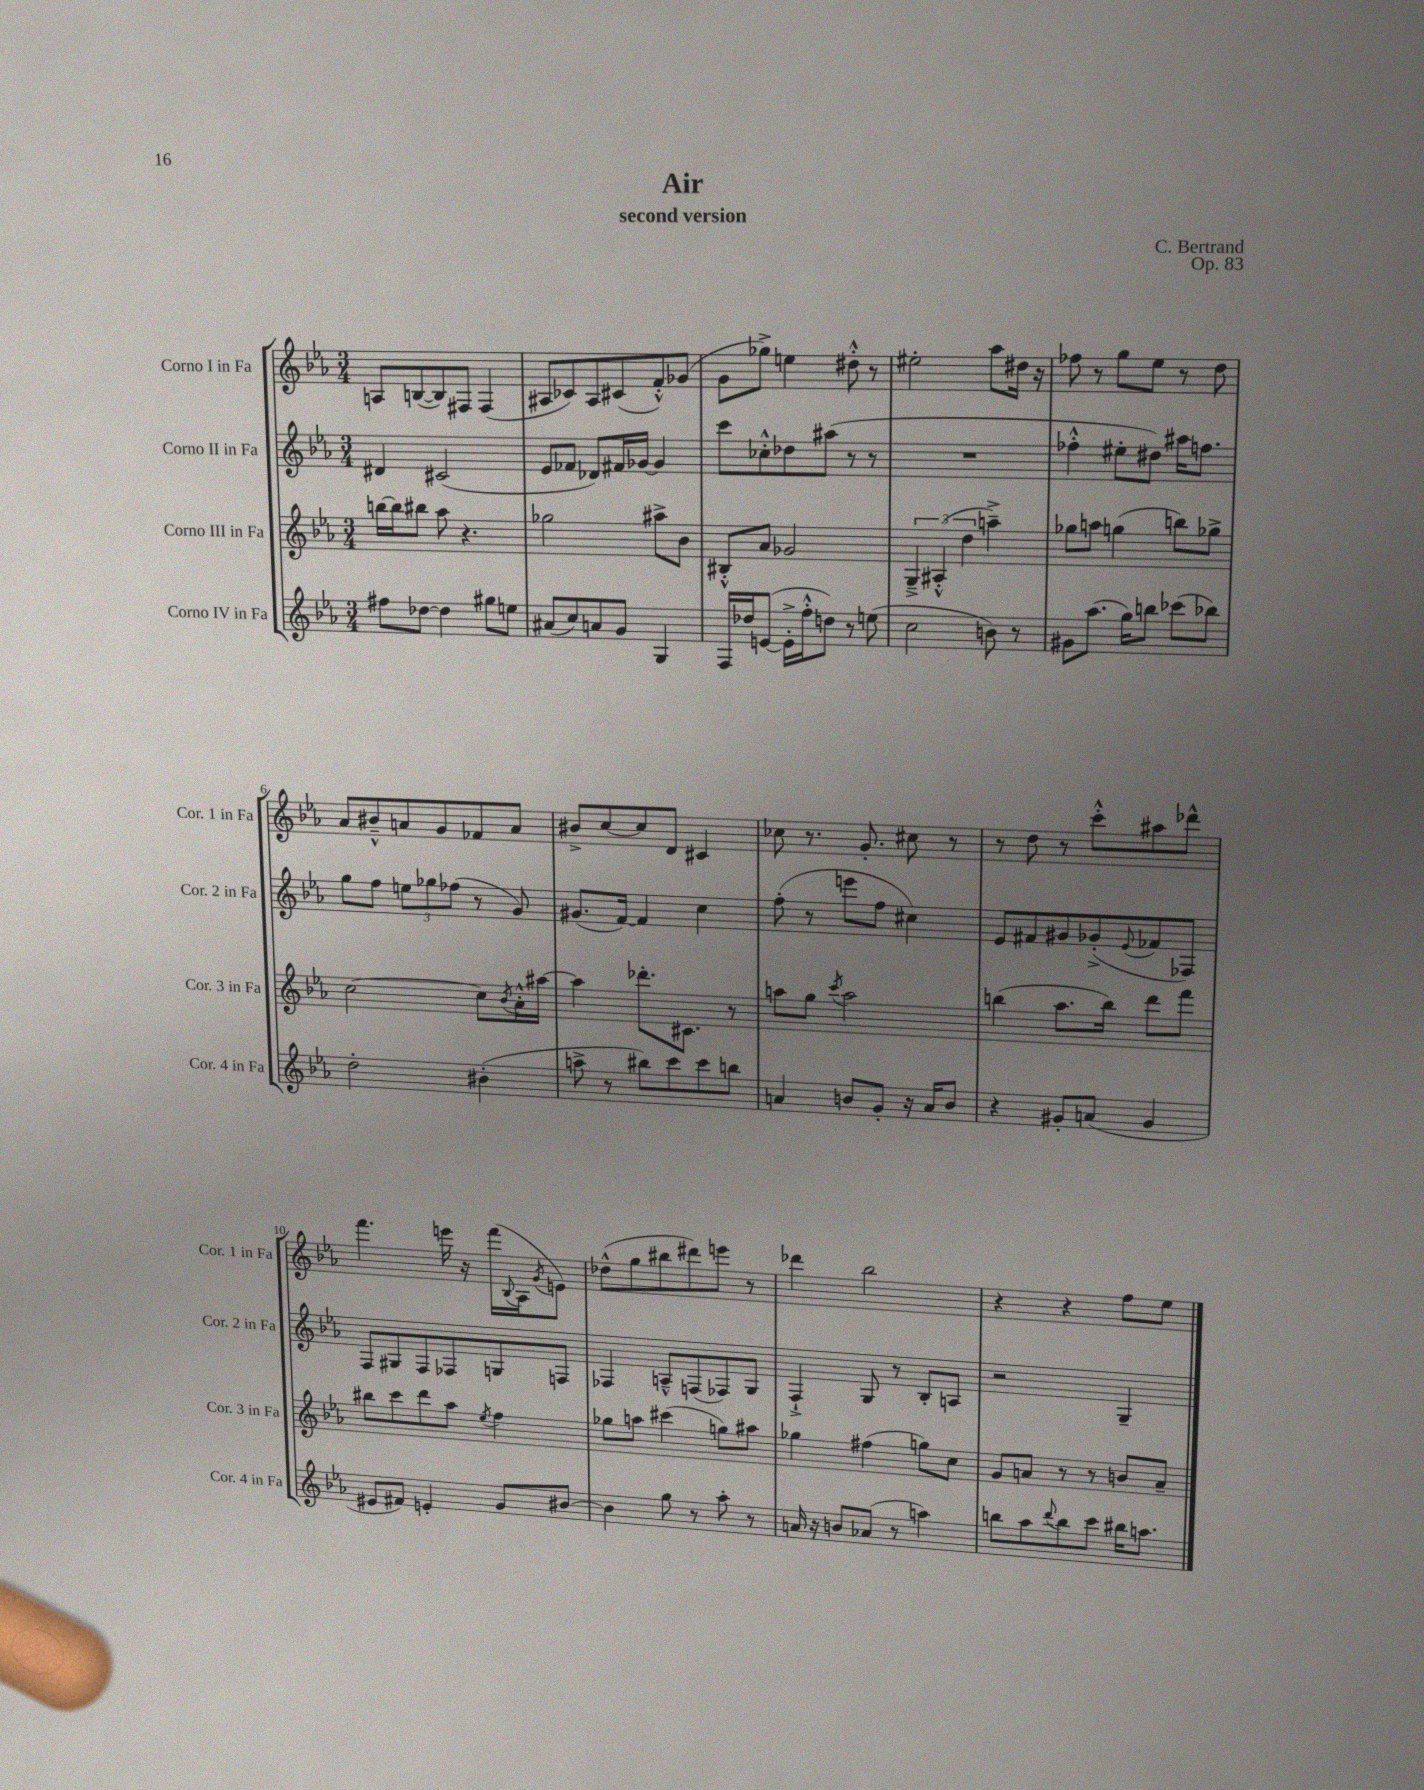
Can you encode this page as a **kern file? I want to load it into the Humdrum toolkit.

**kern	**kern	**kern	**kern
*staff4	*staff3	*staff2	*staff1
*clefG2	*clefG2	*clefG2	*clefG2
*k[b-e-a-]	*k[b-e-a-]	*k[b-e-a-]	*k[b-e-a-]
*M3/4	*M3/4	*M3/4	*M3/4
8ff#	[16bb	4d#	8A
.	16bb]	.	.
[8dd-	8bb#	.	([8B
4dd-]	8aa-	(2c#	8B])
.	4.r	.	8F#
8gg#	.	.	(4F#
8ee	.	.	.
=	=	=	=
(8a#	2gg-	8e-	8A#
8cc)	.	8f-	8c-)
8a	.	8d-)	8A#
8g	.	16f#	(8c#
.	.	[16g-	.
4G	8aa#^	4g-]	8f'^^)
.	8b-	.	(8g-
=	=	=	=
16F	8B#'^^	8ccc	8g
16dd-	.	.	.
([8e	8a-	8cc-'^^	8gg-^)
16e'^]	2g-	8dd-	4ee
16ff'^^	.	.	.
8dd)	.	(8aa#	.
8r	.	8r	8dd#'^^
(8ee	.	8r	8r
=	=	=	=
2cc	6G~^	2.r	2ee#'
.	(6A#'^^	.	.
.	6dd	.	.
8b)	4aa~^)	.	8aa-
8r	.	.	16dd#
.	.	.	16r
=	=	=	=
8g#	8gg-	4ff-'^^	8ff-
(8.aa-	8aa	.	8r
.	(4gg	8ee#'	8gg
16gg)	.	.	.
8bb	.	8dd#)	8ee-
(8ccc-	8bb)	16aa#	8r
.	.	8.ff	.
8bb-)	8gg-^	.	8dd
=	=	=	=
2dd'	[2cc	8gg	8a-
.	.	8ff	8b#~^^
.	.	12ee	8a
.	.	12gg-	.
.	.	.	8g
.	.	(12ff-	.
(4b#'	8cc]	8r	8f-
.	8qb-	.	.
.	16a-'^^	8g)	8a
.	[16aa#	.	.
=	=	=	=
8aa^	4aa#]	(8.g#	8b#^
8r	.	.	[8cc
.	.	[16f)	.
8bb#)	8.ddd-'	4f]	8cc]
8ccc	.	.	8d
.	8.c#	.	.
8ccc	.	4cc	4c#
8bb	8r	.	.
=	=	=	=
4a	8aa	(8ff'	8cc-
.	8gg	8r	8.r
.	8qccc	.	.
8b	2aa	8eee	.
.	.	.	8.g'
8g'	.	8ff	.
16r	.	4cc#)	8cc#
16a	.	.	.
8b	.	.	8r
=	=	=	=
4r	(4bb	8e-	8r
.	.	8f#	8dd
8g#'	8.aa-	8g#	8r
(8a	.	(8g-'^	8ccc'^^
.	16bb)	.	.
.	.	8qqe-	.
4g#	8ddd	8f-	8aa#
.	8fff	8F-)	8ddd-^^
=	=	=	=
8e#	8bb#	8F	4.fff
8f#)	8ccc	8G#	.
4e'	8ddd	8F	.
.	8aa-	8F-	16eee
.	.	.	16r
.	8qee-	.	.
8g	4ff	8G	(16fff
.	.	.	8qqB-
.	.	.	16A-
.	.	.	8qg
[8b#	.	8F	8e)
=	=	=	=
4b#]	8gg-	4F-	(8dd-^^
.	8aa	.	8gg
8gg	(4ccc#	8A~^^	8bb#
8r	.	(8F	8ddd#)
8aa-'	8gg)	8F-)	8eee
8r	8aa#	8G	8r
=	=	=	=
16a	4gg-	4F`^	4ddd-
16r	.	.	.
8b	.	.	.
(8a-	(4ff#	8G	2bb-
8r	.	8r	.
4aa)	8gg)	8B-'	.
.	8cc	8A	.
=	=	=	=
8bb	8g	2r	4r
8aa-	8a	.	.
8qqddd	.	.	.
8bb	8r	.	4r
8ccc	8r	.	.
16bb#	8b	4G~	8ff
8.aa	.	.	.
.	8a~	.	8ee-
==	==	==	==
*-	*-	*-	*-
